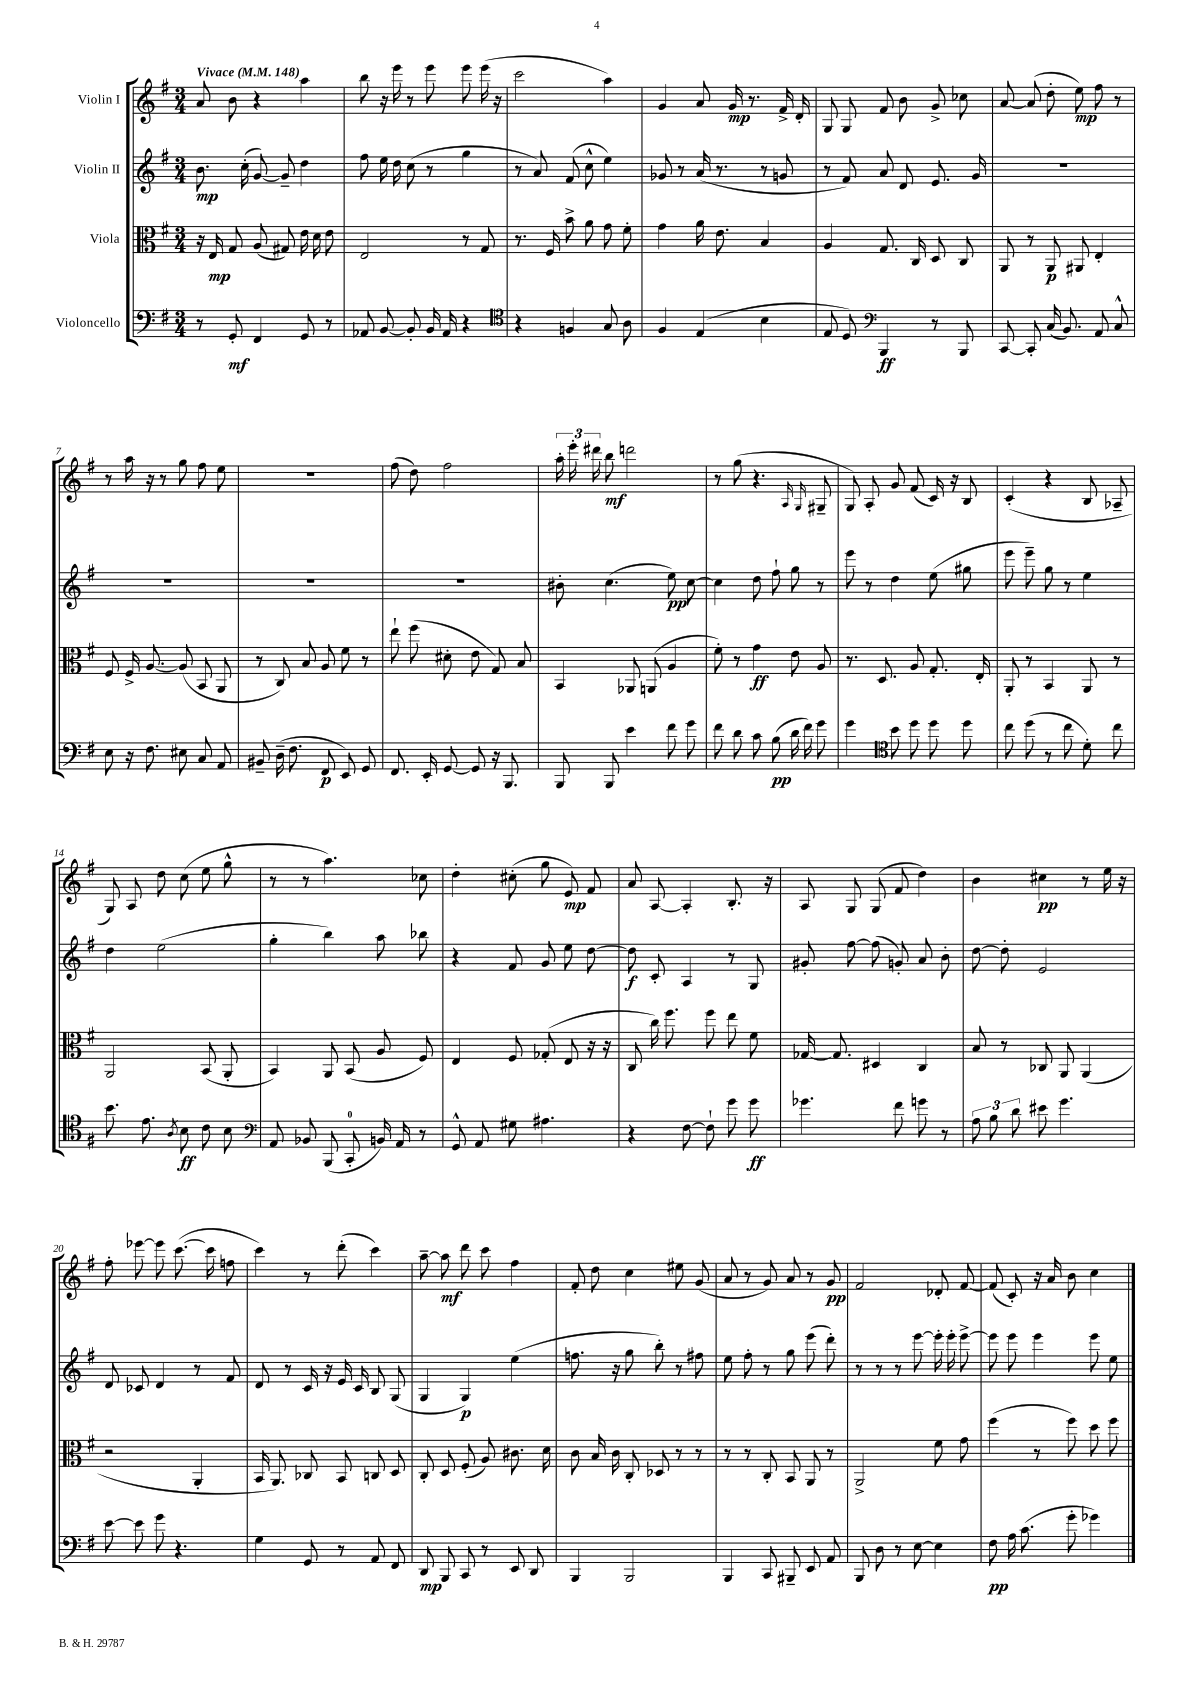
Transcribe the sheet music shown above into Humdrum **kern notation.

**kern	**dynam	**kern	**dynam	**kern	**dynam	**kern	**dynam
*part4	*part4	*part3	*part3	*part2	*part2	*part1	*part1
*staff4	*staff4	*staff3	*staff3	*staff2	*staff2	*staff1	*staff1
*I"Violoncello	*	*I"Viola	*	*I"Violin II	*	*I"Violin I	*
*clefF4	*	*clefC3	*	*clefG2	*	*clefG2	*
*k[f#]	*	*k[f#]	*	*k[f#]	*	*k[f#]	*
*M3/4	*	*M3/4	*	*M3/4	*	*M3/4	*
*MM148	*	*MM148	*	*MM148	*	*MM148	*
=1	=1	=1	=1	=1	=1	=1	=1
!	!	!	!	!	!	!LO:TX:a:B:t=Vivace	!
8r	.	16r	.	8.b\	mp	8a/	.
.	.	16E/	mp	.	.	.	.
8GG'/	mf	8G/	.	.	.	8b\	.
.	.	.	.	(16cc'\	.	.	.
4FF#/	.	(8A/	.	[8g/)	.	4r	.
.	.	8G#X/)	.	8g~/]	.	.	.
8GG/	.	16e\	.	4dd\	.	4aa\	.
.	.	16d\	.	.	.	.	.
8r	.	8e\	.	.	.	.	.
=2	=2	=2	=2	=2	=2	=2	=2
8AA-X/	.	2E/	.	8ff#\	.	8bb\	.
[8BB/	.	.	.	16ee\	.	16r	.
.	.	.	.	16dd\	.	16eee\	.
8BB'/]	.	.	.	(8cc\	.	8r	.
16BB/	.	.	.	8r	.	8eee\	.
16AA-/	.	.	.	.	.	.	.
4r	.	8r	.	4gg\	.	8eee\	.
.	.	8G/	.	.	.	(16eee\	.
.	.	.	.	.	.	16r	.
=3	=3	=3	=3	=3	=3	=3	=3
*clefC4	*	*	*	*	*	*	*
4r	.	8.r	.	8r	.	2ccc\	.
.	.	.	.	8a/)	.	.	.
.	.	16F#/	.	.	.	.	.
4Fn/	.	8b^\	.	(8f#/	.	.	.
.	.	8a\	.	8cc^^\	.	.	.
8G/	.	8g\	.	4ee\)	.	4aa\)	.
8A\	.	8f#'\	.	.	.	.	.
=4	=4	=4	=4	=4	=4	=4	=4
4F#/	.	4g\	.	8g-X/	.	4g/	.
.	.	.	.	8r	.	.	.
(4E/	.	16a\	.	(16a/	.	8a/	.
.	.	8.e\	.	8.r	.	.	.
.	.	.	.	.	.	16g/	mp
.	.	.	.	.	.	8.r	.
4B\	.	4B/	.	8r	.	.	.
.	.	.	.	8gn/	.	16f#^/	.
.	.	.	.	.	.	16d'/	.
=5	=5	=5	=5	=5	=5	=5	=5
8E/	.	4A/	.	8r	.	8G/	.
8D/)	.	.	.	8f#/)	.	8G/	.
*clefF4	*	*	*	*	*	*	*
4BBB/	ff	8.G/	.	8a/	.	8f#/	.
.	.	.	.	8d/	.	8b\	.
.	.	16C/	.	.	.	.	.
8r	.	8D/	.	8.e/	.	8g^/	.
8BBB/	.	8C/	.	.	.	8cc-X\	.
.	.	.	.	16g/	.	.	.
=6	=6	=6	=6	=6	=6	=6	=6
[8CC/	.	8AA/	.	2.r	.	[8a/	.
8CC'/]	.	8r	.	.	.	(8a/]	.
(16C/	.	8AA/	p	.	.	8dd'\	.
8.BB/)	.	.	.	.	.	.	.
.	.	8AA#X/	.	.	.	8ee\)	mp
8AA/	.	4E'/	.	.	.	8ff#\	.
8C^^/	.	.	.	.	.	8r	.
!!LO:LB:g=z
=7	=7	=7	=7	=7	=7	=7	=7
8E\	.	8F#/	.	2.r	.	8r	.
16r	.	16F#^/	.	.	.	16aa\	.
8.F#\	.	[8.A/	.	.	.	16r	.
.	.	.	.	.	.	8r	.
8E#X\	.	(8A/]	.	.	.	8gg\	.
8C/	.	8BB/	.	.	.	8ff#\	.
8AA/	.	8AA/	.	.	.	8ee\	.
=8	=8	=8	=8	=8	=8	=8	=8
8BB#X~/	.	8r	.	2.r	.	2.r	.
(16D~\	.	8C/)	.	.	.	.	.
8.F#\	.	.	.	.	.	.	.
.	.	8B/	.	.	.	.	.
8FF#/	p	8A/	.	.	.	.	.
8EE/)	.	8f#\	.	.	.	.	.
8GG/	.	8r	.	.	.	.	.
=9	=9	=9	=9	=9	=9	=9	=9
8.FF#/	.	8ee`\	.	2.r	.	(8ff#\	.
.	.	(8ff#\	.	.	.	8dd\)	.
16EE'/	.	.	.	.	.	.	.
[8GG/	.	8d#X'\	.	.	.	2ff#\	.
8GG/]	.	8e\	.	.	.	.	.
16r	.	8G/)	.	.	.	.	.
8.BBB/	.	.	.	.	.	.	.
.	.	8B/	.	.	.	.	.
=10	=10	=10	=10	=10	=10	=10	=10
8BBB/	.	4BB/	.	8b#X'\	.	24aa'\	.
.	.	.	.	.	.	24eee'\	.
.	.	.	.	.	.	24ddd#X\	.
8BBB/	.	.	.	(4.cc\	.	8bb\	mf
4e\	.	8AA-X/	.	.	.	2dddn\	.
.	.	(8AAn/	.	.	.	.	.
8f#\	.	4A/	.	8ee\)	pp	.	.
8g\	.	.	.	[8cc\	.	.	.
=11	=11	=11	=11	=11	=11	=11	=11
8f#\	.	8f#'\)	.	4cc\]	.	8r	.
8d\	.	8r	.	.	.	(8gg\	.
8c\	.	4g\	ff	8dd\	.	4.r	.
(8B\	pp	.	.	8ff#`\	.	.	.
16d\	.	8e\	.	8gg\	.	.	.
16f#\)	.	.	.	.	.	.	.
.	.	.	.	.	.	16qqA/	.
.	.	.	.	.	.	16qqG/	.
8g\	.	8A/	.	8r	.	8G#X~/	.
=12	=12	=12	=12	=12	=12	=12	=12
4g\	.	8.r	.	8eee\	.	8G/)	.
.	.	.	.	8r	.	8A'/	.
.	.	8.D/	.	.	.	.	.
*clefC4	*	*	*	*	*	*	*
8b\	.	.	.	4dd\	.	8g/	.
8dd\	.	8A/	.	.	.	(8f#/	.
8dd\	.	8.G'/	.	(8ee\	.	16c/)	.
.	.	.	.	.	.	16r	.
8dd\	.	.	.	8gg#X\	.	8B/	.
.	.	16E'/	.	.	.	.	.
=13	=13	=13	=13	=13	=13	=13	=13
8cc\	.	8AA'/	.	8eee\	.	(4c'/	.
(8dd\	.	8r	.	8eee~\)	.	.	.
8r	.	4BB/	.	8gg\	.	4r	.
8cc\	.	.	.	8r	.	.	.
8d'\)	.	8AA/	.	4ee\	.	8B/	.
8cc\	.	8r	.	.	.	8A-X~/	.
!!LO:LB:g=z
=14	=14	=14	=14	=14	=14	=14	=14
8.b\	.	2AA/	.	4dd\	.	8G/)	.
.	.	.	.	.	.	8A/	.
8.e\	.	.	.	.	.	.	.
.	.	.	.	(2ee\	.	8dd\	.
8qA/	.	.	.	.	.	.	.
8B\	ff	.	.	.	.	(8cc\	.
8c\	.	(8BB/	.	.	.	8ee\	.
8B\	.	8AA'/	.	.	.	8gg^^\	.
=15	=15	=15	=15	=15	=15	=15	=15
*clefF4	*	*	*	*	*	*	*
8AA/	.	4BB/)	.	4gg'\	.	8r	.
8BB-X/	.	.	.	.	.	8r	.
(8BBB/	.	8AA/	.	4bb\)	.	4.aa\)	.
8CC'/	.	(8BB/	.	.	.	.	.
16BBn/)	.	8A/	.	8aa\	.	.	.
16AA/	.	.	.	.	.	.	.
8r	.	8F#/)	.	8bb-X\	.	8cc-X\	.
=16	=16	=16	=16	=16	=16	=16	=16
8GG^^/	.	4E/	.	4r	.	4dd'\	.
8AA/	.	.	.	.	.	.	.
8G#X\	.	8F#/	.	8f#/	.	(8cc#X'\	.
4.A#X\	.	(8G-X'/	.	8g/	.	8gg\	.
.	.	8E/	.	8ee\	.	8e/)	mp
.	.	16r	.	[8dd\	.	8f#/	.
.	.	16r	.	.	.	.	.
=17	=17	=17	=17	=17	=17	=17	=17
4r	.	8C/	.	8dd\]	f	8a/	.
.	.	16cc\)	.	8c'/	.	[8A/	.
.	.	8.ff#\	.	.	.	.	.
[8F#\	.	.	.	4A/	.	4A'/]	.
8F#`\]	.	8ff#\	.	.	.	.	.
8g\	.	8ee\	.	8r	.	8.B'/	.
8g\	ff	8f#\	.	8G/	.	.	.
.	.	.	.	.	.	16r	.
=18	=18	=18	=18	=18	=18	=18	=18
4.g-X\	.	[16G-X/	.	8g#X'/	.	8A/	.
.	.	8.G-/]	.	.	.	.	.
.	.	.	.	[8ff#\	.	8G/	.
.	.	4D#X/	.	(8ff#\]	.	(8G/	.
8f#\	.	.	.	8gn'/)	.	8f#/	.
8gn\	.	4C/	.	8a/	.	4dd\)	.
8r	.	.	.	8b'\	.	.	.
=19	=19	=19	=19	=19	=19	=19	=19
12A\	.	8B/	.	[8dd\	.	4b\	.
12B\	.	.	.	.	.	.	.
.	.	8r	.	8dd'\]	.	.	.
12d\	.	.	.	.	.	.	.
8e#X\	.	8C-X/	.	2e/	.	4cc#X\	pp
4.g\	.	8AA/	.	.	.	.	.
.	.	(4AA/	.	.	.	8r	.
.	.	.	.	.	.	16ee\	.
.	.	.	.	.	.	16r	.
!!LO:LB:g=z
=20	=20	=20	=20	=20	=20	=20	=20
[8e\	.	2r	.	8d/	.	8ff#'\	.
8e\]	.	.	.	8c-X/	.	[8eee-X\	.
8g\	.	.	.	4d/	.	8eee-\]	.
4.r	.	.	.	.	.	([8.ccc\	.
.	.	4AA'/	.	8r	.	.	.
.	.	.	.	.	.	16ccc\]	.
.	.	.	.	8f#/	.	8ffn\	.
=21	=21	=21	=21	=21	=21	=21	=21
4G\	.	16BB/	.	8d/	.	4ccc\)	.
.	.	8.AA/)	.	.	.	.	.
.	.	.	.	8r	.	.	.
8GG/	.	8C-X/	.	16c/	.	8r	.
.	.	.	.	16r	.	.	.
8r	.	8BB/	.	16e/	.	(8ddd'\	.
.	.	.	.	16c/	.	.	.
8AA/	.	8Cn/	.	8B/	.	4ccc\)	.
8FF#/	.	8D/	.	(8G/	.	.	.
=22	=22	=22	=22	=22	=22	=22	=22
8DD/	mp	8C'/	.	4G/	.	[8aa~\	.
8BBB/	.	8D/	.	.	.	8aa\]	mf
8CC/	.	(8F#'/	.	4G/)	p	8ddd\	.
8r	.	8A/)	.	.	.	8ccc\	.
8EE/	.	8.c#X\	.	(4ee\	.	4ff#\	.
8DD/	.	.	.	.	.	.	.
.	.	16d\	.	.	.	.	.
=23	=23	=23	=23	=23	=23	=23	=23
4BBB/	.	8c\	.	8.ffn\	.	8f#'/	.
.	.	16B/	.	.	.	8dd\	.
.	.	16c\	.	16r	.	.	.
2BBB/	.	8C'/	.	8gg\	.	4cc\	.
.	.	8D-X/	.	8bb'\)	.	.	.
.	.	8r	.	8r	.	8ee#X\	.
.	.	8r	.	8ff#X\	.	(8g/	.
=24	=24	=24	=24	=24	=24	=24	=24
4BBB/	.	8r	.	8ee\	.	8a/	.
.	.	8r	.	8ff#'\	.	8r	.
8CC/	.	8C'/	.	8r	.	8g/)	.
8BBB#X~/	.	8BB/	.	8gg\	.	8a/	.
8EE/	.	8AA/	.	(8eee\	.	8r	.
8AA/	.	8r	.	8ddd'\)	.	8g/	pp
=25	=25	=25	=25	=25	=25	=25	=25
8BBB/	.	2AA^/	.	8r	.	2f#/	.
8D\	.	.	.	8r	.	.	.
8r	.	.	.	8r	.	.	.
[8E\	.	.	.	[8eee\	.	.	.
4E\]	.	8f#\	.	16eee'\]	.	8d-X'/	.
.	.	.	.	16eee'\	.	.	.
.	.	8g\	.	[8eee^\	.	[8f#/	.
=26	=26	=26	=26	=26	=26	=26	=26
8F#\	pp	(4ff#\	.	8eee\]	.	(8f#/]	.
16A\	.	.	.	8eee\	.	8c'/)	.
(8.c\	.	.	.	.	.	.	.
.	.	8r	.	4eee\	.	16r	.
.	.	.	.	.	.	16a/	.
8g'\	.	8ff#\)	.	.	.	8b\	.
4g-X\)	.	8dd\	.	8eee\	.	4cc\	.
.	.	8ff#\	.	8ee\	.	.	.
==	==	==	==	==	==	==	==
*-	*-	*-	*-	*-	*-	*-	*-
